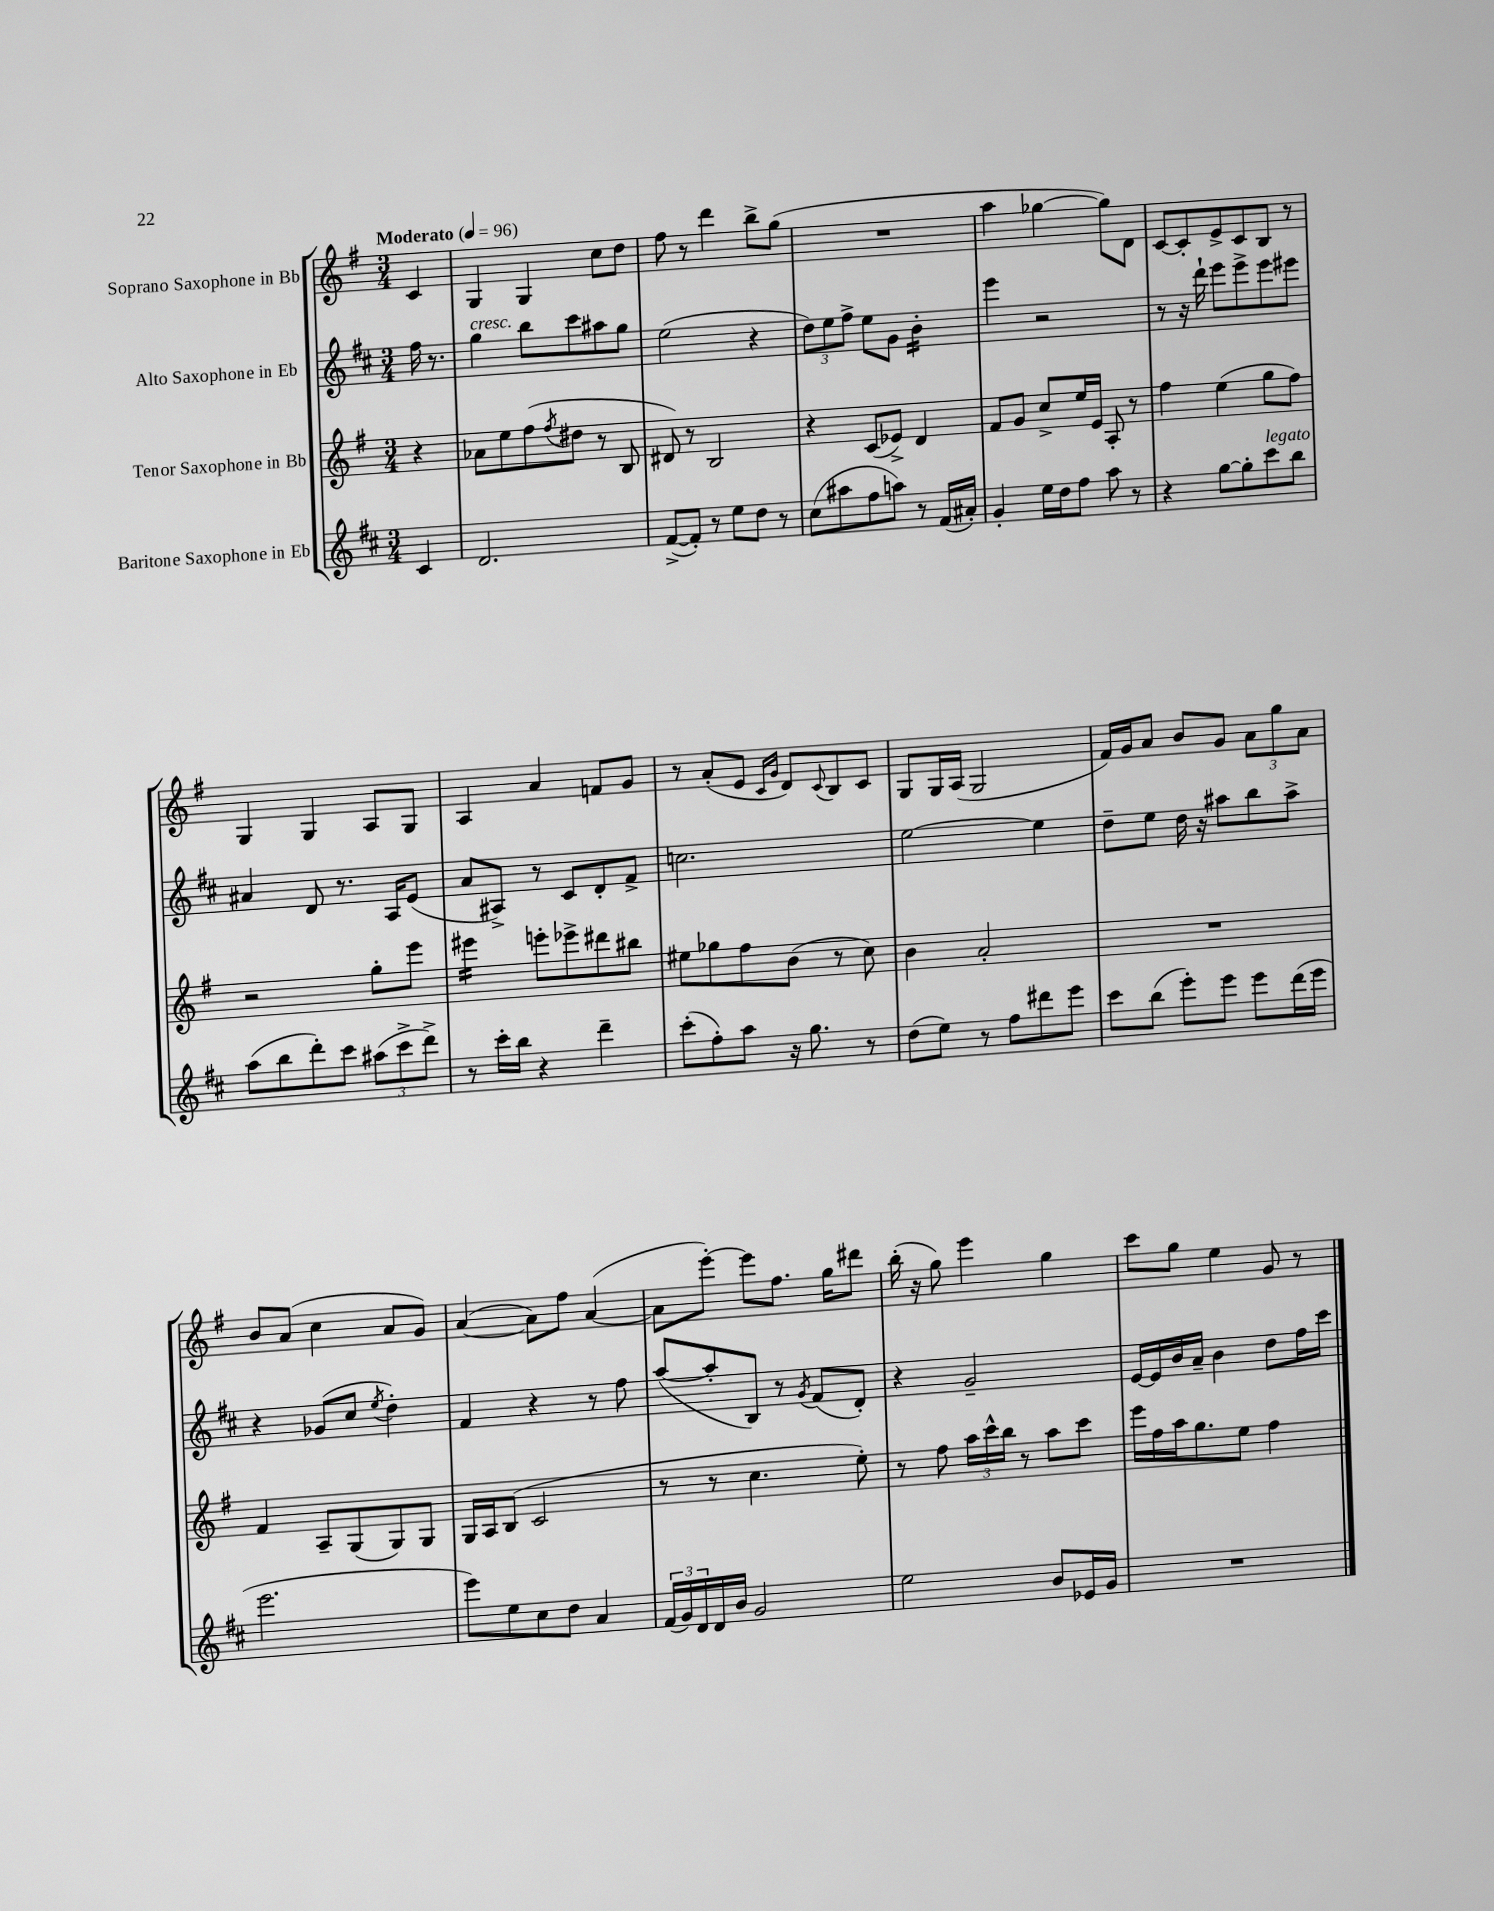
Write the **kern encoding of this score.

**kern	**kern	**kern	**kern
*staff4	*staff3	*staff2	*staff1
*clefG2	*clefG2	*clefG2	*clefG2
*k[f#c#]	*k[f#]	*k[f#c#]	*k[f#]
*M3/4	*M3/4	*M3/4	*M3/4
*MM96	*MM96	*MM96	*MM96
4c#	4r	16ff#	4c
.	.	8.r	.
=	=	=	=
2.d	8a-	4gg	4G
.	8ee	.	.
.	(8ff#	8bb	4G
.	8qff#	.	.
.	8dd#	8ccc#	.
.	8r	8aa#	8cc
.	8B	8gg	8dd
=	=	=	=
([8f#^	8d#)	(2ee	8ff#
8f#'])	8r	.	8r
8r	2B	.	4ddd
8ee	.	.	.
8dd	.	4r	8bb^
8r	.	.	(8gg
=	=	=	=
(8cc#	4r	12dd)	2.r
.	.	12ee	.
8aa#	.	.	.
.	.	12ff#^	.
8ff#	(8c	8ee	.
8aa)	8e-^)	8g	.
8r	4d	4b'	.
(16f#	.	.	.
16a#')	.	.	.
=	=	=	=
4g'	8f#	4eee	4aa
.	8g	.	.
16ee	8cc^	2r	[4gg-
16dd	.	.	.
8ff#	16ee	.	.
.	16e	.	.
8aa	8A'	.	8gg-])
8r	8r	.	8d
=	=	=	=
4r	4ff#	8r	[8c
.	.	16r	8c']
.	.	16ddd`	.
[8gg	(4ee	8eee	8e^
8gg']	.	8eee^	8c
8ccc#	8gg	8eee	8B
8bb	8ff#)	8eee#	8r
=	=	=	=
(8aa	2r	4a#	4G
8bb	.	.	.
8ddd')	.	8d	4G
8ccc#	.	8.r	.
(12aa#	8gg'	.	8A
.	.	16A	.
12ccc#^	.	.	.
.	8eee	(8e	8G
12ddd^)	.	.	.
=	=	=	=
8r	4eee#	8a	4A
16ccc#'	.	8A#^)	.
16bb	.	.	.
4r	8eee'	8r	4a
.	8eee-^	8c#	.
4ddd~	8ddd#	8d'	8f
.	8bb#	8f#^	8g
=	=	=	=
(8ccc#'	8ee#	2.cc	8r
8ff#')	8gg-	.	(8a'
8aa	8ff#	.	8e
.	.	.	16qqc
.	.	.	16qqg
16r	(8b	.	8d)
8.gg	.	.	.
.	.	.	8qqc
.	8r	.	8B
8r	8cc)	.	8c
=	=	=	=
(8dd	4b	[2ee	8G
8ee)	.	.	16G
.	.	.	(16A
8r	2a'	.	2G
8ff#	.	.	.
8ddd#	.	4ee]	.
8eee	.	.	.
=	=	=	=
8ccc#	2.r	8dd~	16f#)
.	.	.	16g
(8bb	.	8ee	8a
8eee')	.	16dd	8b
.	.	16r	.
8eee	.	8aa#	8g
8eee	.	8bb	12a
.	.	.	12gg
(16ddd	.	8aa#^	.
.	.	.	12a
16eee	.	.	.
=	=	=	=
2.eee	4f#	4r	8b
.	.	.	(8a
.	8A~	(8g-	4cc
.	(8G	8cc#	.
.	.	8qee	.
.	8G)	4dd')	8a
.	8G	.	8g)
=	=	=	=
8eee)	16G	4f#	([4a
.	16A	.	.
8ee	(8B	.	.
8cc#	2c	4r	8a])
8dd	.	.	8ff#
4a	.	8r	([4a
.	.	8ff#	.
=	=	=	=
(24f#	8r	([8aa	8a]
24g)	.	.	.
24d	.	.	.
16d	8r	8aa']	[8eee')
16b	.	.	.
2g	4.cc	8B)	8eee]
.	.	8r	8.ff#
.	.	8qg	.
.	.	(8f#	.
.	.	.	16gg
.	8ee')	8d')	8ddd#
=	=	=	=
2ee	8r	4r	(16bb'
.	.	.	16r
.	8ff#	.	8gg)
.	24aa	2g~	4eee
.	24ccc^^	.	.
.	24bb	.	.
.	8r	.	.
8b	8aa	.	4gg
16e-	8ccc	.	.
16g	.	.	.
=	=	=	=
2.r	16eee	[16e	8ccc
.	16ff#	16e]	.
.	16aa	16b	8gg
.	8.gg	16a~	.
.	.	4b	4ee
.	8ee	.	.
.	4ff#	8dd	8g
.	.	16ff#	8r
.	.	16ccc#	.
==	==	==	==
*-	*-	*-	*-
